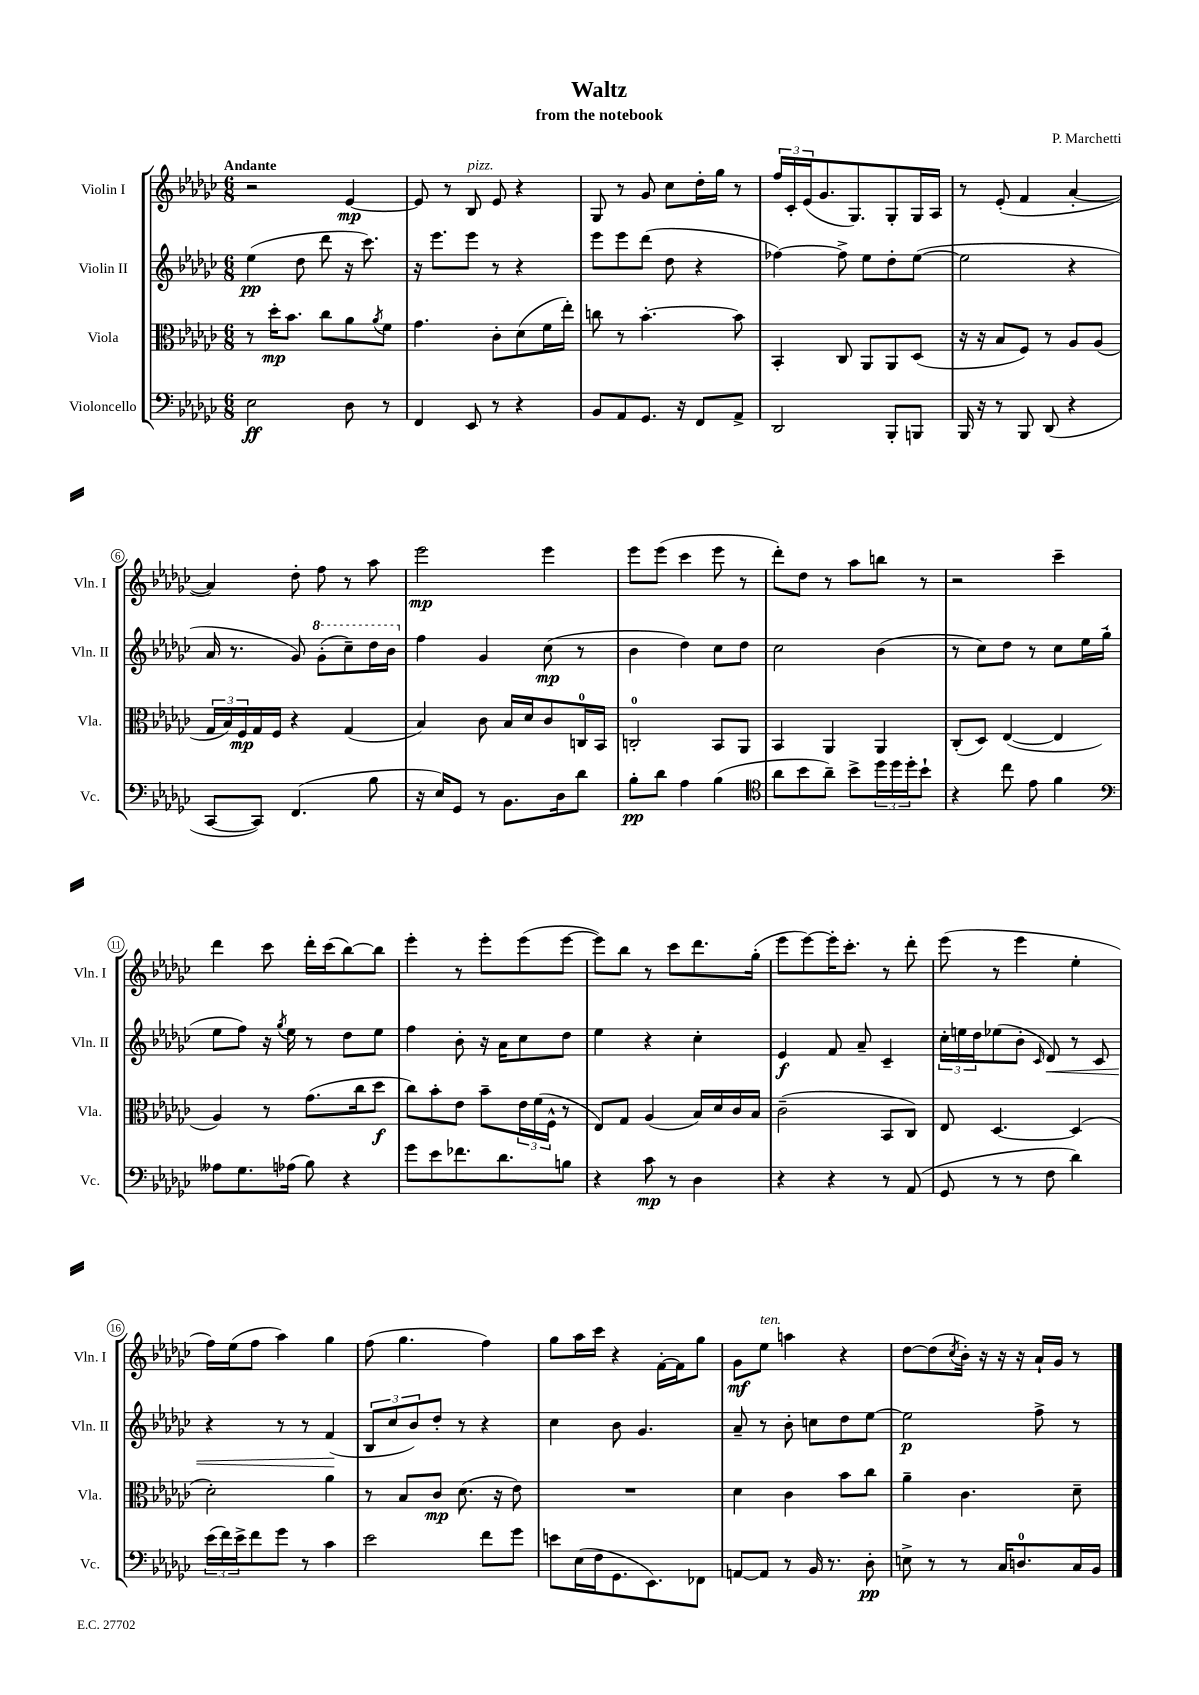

**kern	**dynam	**kern	**dynam	**kern	**dynam	**kern	**dynam
*part4	*part4	*part3	*part3	*part2	*part2	*part1	*part1
*staff4	*staff4	*staff3	*staff3	*staff2	*staff2	*staff1	*staff1
*I"Violoncello	*	*I"Viola	*	*I"Violin II	*	*I"Violin I	*
*I'Vc.	*	*I'Vla.	*	*I'Vln. II	*	*I'Vln. I	*
*clefF4	*	*clefC3	*	*clefG2	*	*clefG2	*
*k[b-e-a-d-g-c-]	*	*k[b-e-a-d-g-c-]	*	*k[b-e-a-d-g-c-]	*	*k[b-e-a-d-g-c-]	*
*M6/8	*	*M6/8	*	*M6/8	*	*M6/8	*
=1	=1	=1	=1	=1	=1	=1	=1
!	!	!	!	!	!	!LO:TX:a:B:t=Andante	!
2E-\	ff	8r	.	(4ee-\	pp	2r	.
.	.	16dd-'\KL	mp	.	.	.	.
.	.	8.b-\J	.	.	.	.	.
.	.	.	.	8dd-\	.	.	.
.	.	8cc-\L	.	8ddd-\	.	.	.
8D-\	.	8a-\	.	16r	.	[4e-/	mp
.	.	.	.	8.ccc-\)	.	.	.
.	.	8qa-/	.	.	.	.	.
8r	.	8f\J	.	.	.	.	.
=2	=2	=2	=2	=2	=2	=2	=2
4FF/	.	4.g-\	.	16r	.	8e-/]	.
.	.	.	.	8.eee-\L	.	.	.
.	.	.	.	.	.	8r	.
!	!	!	!	!	!	!LO:TX:a:i:t=pizz.	!
8EE-/	.	.	.	8eee-\J	.	8B-/	.
8r	.	8c-'\L	.	8r	.	8e-/	.
4r	.	(8d-\	.	4r	.	4r	.
.	.	16f\L	.	.	.	.	.
.	.	16ee-'\JJ)	.	.	.	.	.
=3	=3	=3	=3	=3	=3	=3	=3
8BB-/L	.	8ccn\	.	8eee-\L	.	8G-/	.
8AA-/	.	8r	.	8eee-\	.	8r	.
8.GG-/J	.	[4.b-'\	.	(8ddd-\J	.	8g-/	.
.	.	.	.	8dd-\	.	8cc-\L	.
16r	.	.	.	.	.	.	.
8FF/L	.	.	.	4r	.	16dd-'\L	.
.	.	.	.	.	.	16gg-\JJ	.
8AA-^/J	.	8b-\]	.	.	.	8r	.
=4	=4	=4	=4	=4	=4	=4	=4
2DD-/	.	4BB-'/	.	[4ff-X\)	.	24ff/LL	.
.	.	.	.	.	.	24c-'/	.
.	.	.	.	.	.	(24e-/J	.
.	.	.	.	.	.	8.g-/	.
.	.	8C-/	.	8ff-^\]	.	.	.
.	.	.	.	.	.	8.G-/)	.
.	.	8AA-/L	.	8ee-\L	.	.	.
8BBB-'/L	.	8AA-/	.	8dd-'\	.	8G-'/	.
8BBBn/J	.	(8D-/J	.	([8ee-\J	.	16G-/L	.
.	.	.	.	.	.	16A-/JJ	.
=5	=5	=5	=5	=5	=5	=5	=5
16BBB-/	.	16r	.	2ee-\]	.	8r	.
16r	.	16r	.	.	.	.	.
8r	.	8B-/L	.	.	.	(8e-'/	.
8BBB-/	.	8F/J)	.	.	.	4f/	.
(8DD-/	.	8r	.	.	.	.	.
4r	.	8A-/L	.	4r	.	[4a-'/	.
.	.	(8A-/J	.	.	.	.	.
!!LO:LB:g=z
=6	=6	=6	=6	=6	=6	=6	=6
[8CC-/L	.	24G-/LL	.	16a-/	.	4a-/])	.
.	.	24B-/)	.	.	.	.	.
.	.	.	.	8.r	.	.	.
.	.	24F/	mp	.	.	.	.
8CC-/J])	.	16G-/	.	.	.	.	.
.	.	16F/JJ	.	.	.	.	.
(4.FF/	.	4r	.	8g-/)	.	8dd-'\	.
*	*	*	*	*8va	*	*	*
.	.	.	.	(8gg-'\L	.	8ff\	.
.	.	(4G-/	.	8ccc-~\)	.	8r	.
8B-\	.	.	.	16ddd-\L	.	8aa-\	.
.	.	.	.	16bb-\JJ	.	.	.
=7	=7	=7	=7	=7	=7	=7	=7
*	*	*	*	*X8va	*	*	*
16r	.	4B-/)	.	4ff\	.	2eee-\	mp
16E-/KL)	.	.	.	.	.	.	.
8GG-/J	.	.	.	.	.	.	.
8r	.	8c-\	.	4g-/	.	.	.
8.BB-\L	.	16B-/LL	.	.	.	.	.
.	.	16d-/J	.	.	.	.	.
.	.	8c-/	.	(8cc-\	mp	4eee-\	.
16D-\k	.	.	.	.	.	.	.
8d-\J	.	16Cn/L	.	8r	.	.	.
.	.	16BB-/JJ	.	.	.	.	.
=8	=8	=8	=8	=8	=8	=8	=8
8B-'\L	pp	2Cn'/	.	4b-\	.	8eee-\L	.
8d-\J	.	.	.	.	.	(8eee-\J	.
4A-\	.	.	.	4dd-\)	.	4ccc-\	.
(4B-\	.	8BB-/L	.	8cc-\L	.	8eee-\	.
.	.	8AA-/J	.	8dd-\J	.	8r	.
=9	=9	=9	=9	=9	=9	=9	=9
*clefC4	*	*	*	*	*	*	*
8a-\L	.	4BB-/	.	2cc-\	.	8ddd-'\L)	.
8b-\	.	.	.	.	.	8dd-\J	.
8a-~\J)	.	4AA-/	.	.	.	8r	.
8b-^\L	.	.	.	.	.	8aa-\L	.
24dd-\L	.	4AA-/	.	(4b-\	.	8bbn\J	.
24dd-\	.	.	.	.	.	.	.
24dd-'\J	.	.	.	.	.	.	.
8b-`\J	.	.	.	.	.	8r	.
=10	=10	=10	=10	=10	=10	=10	=10
4r	.	(8C-'/L	.	8r	.	2r	.
.	.	8D-/J)	.	8cc-\L)	.	.	.
8cc-\	.	([4E-/	.	8dd-\J	.	.	.
8e-\	.	.	.	8r	.	.	.
4f\	.	4E-/]	.	8cc-\L	.	4ccc-~\	.
.	.	.	.	16ee-\L	.	.	.
.	.	.	.	(16gg-'\JJ	.	.	.
!!LO:LB:g=z
=11	=11	=11	=11	=11	=11	=11	=11
*clefF4	*	*	*	*	*	*	*
8A--X\L	.	4A-/)	.	8ee-\L	.	4ddd-\	.
8.G-\	.	.	.	8ff\J)	.	.	.
.	.	8r	.	16r	.	8ccc-\	.
.	.	.	.	8qgg-/	.	.	.
(16A-X\Jk	.	.	.	16ee-\	.	.	.
8B-\)	.	(8.g-\L	.	8r	.	16ddd-'\LL	.
.	.	.	.	.	.	(16ccc-\J	.
4r	.	.	.	8dd-\L	.	[8bb-\)	.
.	.	16cc-\k	.	.	.	.	.
.	.	8dd-\J	f	8ee-\J	.	8bb-\J]	.
=12	=12	=12	=12	=12	=12	=12	=12
8g-\L	.	8cc-\L)	.	4ff\	.	4eee-'\	.
8e-\	.	8b-'\	.	.	.	.	.
8.f-X\	.	8e-\J	.	8b-'\	.	8r	.
.	.	8b-~\L	.	16r	.	8eee-'\L	.
8.d-\	.	.	.	16a-\KL	.	.	.
.	.	24e-\L	.	8cc-\	.	(8eee-\	.
.	.	(24f\	.	.	.	.	.
.	.	24F^^\JJ	.	.	.	.	.
8Bn\J	.	8r	.	8dd-\J	.	[8eee-\J	.
=13	=13	=13	=13	=13	=13	=13	=13
4r	.	8E-/L)	.	4ee-\	.	8eee-\L])	.
.	.	8G-/J	.	.	.	8bb-\J	.
8c-\	mp	(4A-/	.	4r	.	8r	.
8r	.	.	.	.	.	8ccc-\L	.
4D-\	.	16B-/LL)	.	4cc-'\	.	8.ddd-\	.
.	.	16d-/	.	.	.	.	.
.	.	16c-/	.	.	.	.	.
.	.	16B-/JJ	.	.	.	(16gg-'\Jk	.
=14	=14	=14	=14	=14	=14	=14	=14
4r	.	(2c-~\	.	4e-/	f	8eee-\L	.
.	.	.	.	.	.	[8eee-\)	.
4r	.	.	.	8f/	.	16eee-'\K]	.
.	.	.	.	.	.	8.ccc-'\J	.
.	.	.	.	8a-~/	.	.	.
8r	.	8BB-/L	.	4c-~/	.	8r	.
(8AA-/	.	8C-/J)	.	.	.	8ddd-'\	.
=15	=15	=15	=15	=15	=15	=15	=15
8GG-/	.	8E-/	.	24cc-'\LL	.	(8eee-\	.
.	.	.	.	24een\	.	.	.
.	.	.	.	24dd-\J	.	.	.
8r	.	[4.D-/	.	(8ee-X\	.	8r	.
8r	.	.	.	8b-'\J	.	4eee-\	.
.	.	.	.	16qqc-/	.	.	.
!	!	!	!	!	!LO:HP:b	!	!
8F\	.	.	.	8d-/)	<	.	.
4d-\)	.	(4D-/]	.	8r	.	4ee-'\	.
.	.	.	.	8c-/	.	.	.
!!LO:LB:g=z
=16	=16	=16	=16	=16	=16	=16	=16
(24e-\LL	.	2d-'\)	.	4r	.	16ff\LL)	.
24f\)	.	.	.	.	.	.	.
.	.	.	.	.	.	(16ee-\J	.
24e-^\J	.	.	.	.	.	.	.
8f\	.	.	.	.	.	8ff\J	.
8g-\J	.	.	.	8r	.	4aa-\)	.
8r	.	.	.	8r	.	.	.
4c-\	.	4a-\	.	(4f/	.	4gg-\	.
.	.	.	.	.	[	.	.
=17	=17	=17	=17	=17	=17	=17	=17
2e-\	.	8r	.	12B-/L	.	(8ff\	.
.	.	.	.	12cc-/	.	.	.
.	.	8B-/L	.	.	.	4.gg-\	.
.	.	.	.	12b-/)	.	.	.
.	.	8c-/J	mp	8dd-'/J	.	.	.
.	.	(8.d-\	.	8r	.	.	.
8f\L	.	.	.	4r	.	4ff\)	.
.	.	16r	.	.	.	.	.
8g-\J	.	8e-\)	.	.	.	.	.
=18	=18	=18	=18	=18	=18	=18	=18
8en\L	.	2.r	.	4cc-\	.	8gg-\L	.
(16E-\L	.	.	.	.	.	16aa-\L	.
16F\J	.	.	.	.	.	16ccc-\JJ	.
8.GG-\	.	.	.	8b-\	.	4r	.
.	.	.	.	4.g-/	.	.	.
8.EE-\)	.	.	.	.	.	.	.
.	.	.	.	.	.	[16f'\LL	.
.	.	.	.	.	.	16f\J]	.
8FF-X\J	.	.	.	.	.	8gg-\J	.
=19	=19	=19	=19	=19	=19	=19	=19
[8AAn/L	.	4d-\	.	8a-~/	.	8g-\L	mf
!	!	!	!	!	!	!LO:TX:a:i:t=ten.	!
8AA/J]	.	.	.	8r	.	8ee-\J	.
8r	.	4c-\	.	8b-'\	.	4aan\	.
16BB-/	.	.	.	8ccn\L	.	.	.
8.r	.	.	.	.	.	.	.
.	.	8b-\L	.	8dd-\	.	4r	.
8D-'\	pp	8cc-\J	.	[8ee-\J	.	.	.
=20	=20	=20	=20	=20	=20	=20	=20
8En^\	.	4a-~\	.	2ee-\]	p	[8dd-\L	.
8r	.	.	.	.	.	(8dd-\]	.
.	.	.	.	.	.	8qcc-/	.
8r	.	4.c-\	.	.	.	16b-'\Jk)	.
.	.	.	.	.	.	16r	.
16C-/KL	.	.	.	.	.	16r	.
8.Dn/	.	.	.	.	.	16r	.
.	.	.	.	8ff^\	.	16a-`/LL	.
.	.	.	.	.	.	16g-/JJ	.
16C-/L	.	8d-~\	.	8r	.	8r	.
16BB-/JJ	.	.	.	.	.	.	.
==	==	==	==	==	==	==	==
*-	*-	*-	*-	*-	*-	*-	*-
